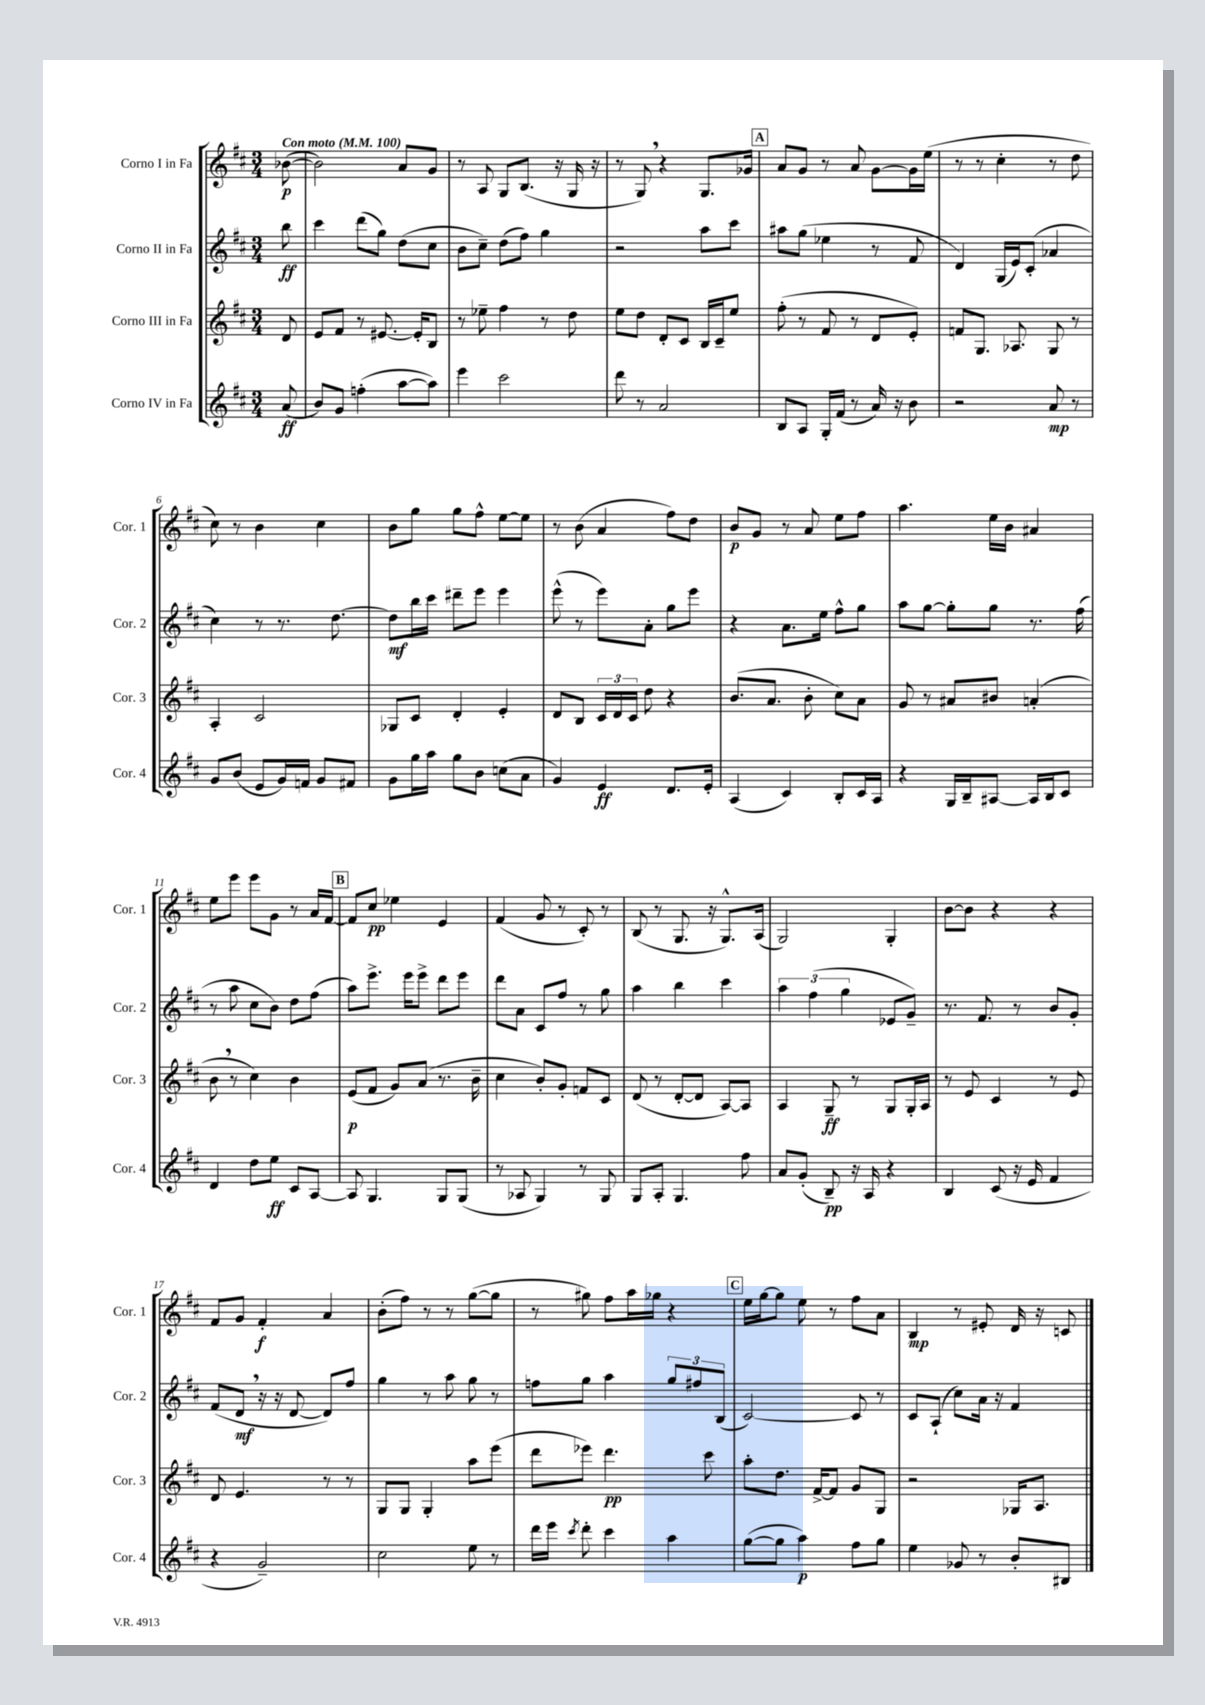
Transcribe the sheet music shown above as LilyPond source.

<<
\new StaffGroup <<
\new Staff = "s0" \with { instrumentName = "Corno I in Fa" shortInstrumentName = "Cor. 1" } {
    \clef treble \key d \major \numericTimeSignature \time 3/4 \partial 8 \tempo "Con moto" 4 = 100
    \autoBeamOff bes'8~\p( |
    bes'2) a'8[ g'8] |
    r8 a8 g8[ b8.]( r16 g16 r16 |
    r8 g8) \breathe r4 g8.[ ges'16] |
    \mark \markup { \box "A" } a'8[ g'8] r8 a'8 g'8[~ g'16 e''16]( |
    r8 r8 cis''4-. r8 d''8 |
    cis''8) r8 b'4 cis''4 |
    b'8[ g''8] g''8[ fis''8]-^ e''8[~ e''8] |
    r8 b'8( a'4 fis''8[) d''8] |
    b'8[\p g'8] r8 a'8 e''8[ fis''8] |
    a''4. e''16[ b'16] ais'4 |
    e''8[ e'''8] e'''8[ g'8] r8 a'16[ fis'16]~ |
    \mark \markup { \box "B" } fis'8[ cis''8]\pp ees''4 e'4 |
    fis'4( g'8 r8 cis'8-.) r8 |
    b8( r8 g8. r16 g8.[-^) a16]( |
    g2) g4-. |
    b'8[~ b'8] r4 r4 |
    fis'8[ g'8] fis'4-.\f a'4 |
    b'8[-.( fis''8]) r8 r8 g''8[~( g''8] |
    r8 gis''8) fis''8[ a''16 ges''16] r4 |
    \mark \markup { \box "C" } e''16[ g''16~ g''8] e''8 r8 fis''8[ a'8] |
    b4\mp r8 eis'8-. d'16 r16 c'8 \bar "|." |
}
\new Staff = "s1" \with { instrumentName = "Corno II in Fa" shortInstrumentName = "Cor. 2" } {
    \clef treble \key d \major \numericTimeSignature \time 3/4 \partial 8
    \autoBeamOff b''8\ff |
    cis'''4 d'''8[( g''8]) d''8[( cis''8] |
    b'8[ cis''8]--) d''8[( fis''8]) g''4 |
    r2 a''8[ cis'''8] |
    \mark \markup { \box "A" } ais''8[ g''8]( ees''4 r8 fis'8 |
    d'4) g16[( e'16) cis'8]-.( aes'4 |
    cis''4) r8 r8. d''8.~ |
    d''8[\mf b''16 cis'''16] dis'''8[-- e'''8] e'''4 |
    e'''8-^( r8 e'''8[) a'8]-. g''8[ e'''8] |
    r4 a'8.[ e''16] fis''8[-^ g''8] |
    a''8[ g''8]~ g''8[-. g''8] r8. fis''16( |
    r8 a''8 cis''8[ b'8]) d''8[ fis''8]( |
    \mark \markup { \box "B" } a''8[) e'''8.]-> e'''16[ e'''8]-> d'''8[ e'''8] |
    d'''8[ a'8] cis'8[ fis''8] r8 g''8 |
    a''4 b''4 cis'''4 |
    \tuplet 3/2 { a''4 fis''4( g''4 } ees'8[ g'8]--) |
    r8. fis'8. r8 b'8[ g'8]-. |
    fis'8[( d'8]\mf \breathe r16 r16 d'8~ d'8[) fis''8] |
    g''4 r8 a''8 g''8 r8 |
    f''8[ g''8] a''4 \tuplet 3/2 { g''8[ fis''8 b8]( } |
    \mark \markup { \box "C" } cis'2~) cis'8 r8 |
    cis'8[ a8]-!( cis''8[) a'16] r16 fis'4 \bar "|." |
}
\new Staff = "s2" \with { instrumentName = "Corno III in Fa" shortInstrumentName = "Cor. 3" } {
    \clef treble \key d \major \numericTimeSignature \time 3/4 \partial 8
    \autoBeamOff d'8 |
    e'8[ fis'8] r8 eis'8.~ eis'16[-. b8] |
    r8 ees''8-- fis''4 r8 d''8 |
    e''8[ d''8] d'8[-. cis'8] b16[ cis'16-- e''8] |
    \mark \markup { \box "A" } fis''8-.( r8 fis'8 r8 d'8[ e'8]-.) |
    f'8[ g8.] aes8. g8 r8 |
    a4-. cis'2 |
    ges8[ cis'8] d'4-. e'4-. |
    d'8[ b8] \tuplet 3/2 { cis'16[ d'16 cis'16] } d''8 r4 |
    b'8.[( a'8.] b'8-. cis''8[) a'8] |
    g'8 r8 ais'8[ bis'8] a'4-.( |
    b'8 \breathe r8 cis''4) b'4 |
    \mark \markup { \box "B" } e'8[\p( fis'8] g'8[) a'8]( r8. b'16-- |
    cis''4 b'8[-.) g'8]-. f'8[ cis'8] |
    d'8( r8 d'8[~-. d'8] a8[~) a8] |
    a4 g8--\ff r8 g8[ g16-. a16] |
    r8 e'8 cis'4 r8 e'8 |
    d'8 e'4. r8 r8 |
    g8[ g8] g4-. a''8[ e'''8]( |
    d'''8[ ees'''8]) d'''4.\pp cis'''8 |
    \mark \markup { \box "C" } a''8[-. d''8.] fis'16[~-> fis'8] g'8[ g8] |
    r2 ges16[ a8.] \bar "|." |
}
\new Staff = "s3" \with { instrumentName = "Corno IV in Fa" shortInstrumentName = "Cor. 4" } {
    \clef treble \key d \major \numericTimeSignature \time 3/4 \partial 8
    \autoBeamOff a'8\ff( |
    b'8[) g'8] f''4-.( a''8[~ a''8]) |
    e'''4 cis'''2 |
    d'''8 r8 a'2 |
    \mark \markup { \box "A" } b8[ a8] g16[-. fis'16]( r8 a'16) r16 b'8 |
    r2 a'8\mp r8 |
    g'8[ b'8]( e'8[ g'16) f'16] g'8[ fis'8] |
    g'8[ g''16 a''16] g''8[ b'8] c''8[( a'8] |
    g'4) e'4\ff d'8.[ e'16]-. |
    a4( cis'4) b8[-. cis'16 a16] |
    r4 g16[ b16-- ais8]~ ais16[ b16 cis'8] |
    d'4 d''8[ e''8]\ff cis'8[ a8]~ |
    \mark \markup { \box "B" } a8 g4. g8[ g8]( |
    r8 aes8 g4) r8 g8 |
    g8[ a8]-. g4. fis''8 |
    a'8[ g'8]-.( b8--\pp) r16 a16 r4 |
    b4 cis'8( r16 e'16 fis'4 |
    r4 g'2--) |
    cis''2 e''8 r8 |
    d'''16[ e'''16] \acciaccatura { cis'''8 } d'''8-. cis'''4 a''4 |
    \mark \markup { \box "C" } g''8[~( g''8] a''4\p) fis''8[ g''8] |
    e''4 ges'8 r8 b'8[-. bis8] \bar "|." |
}
>>
>>
